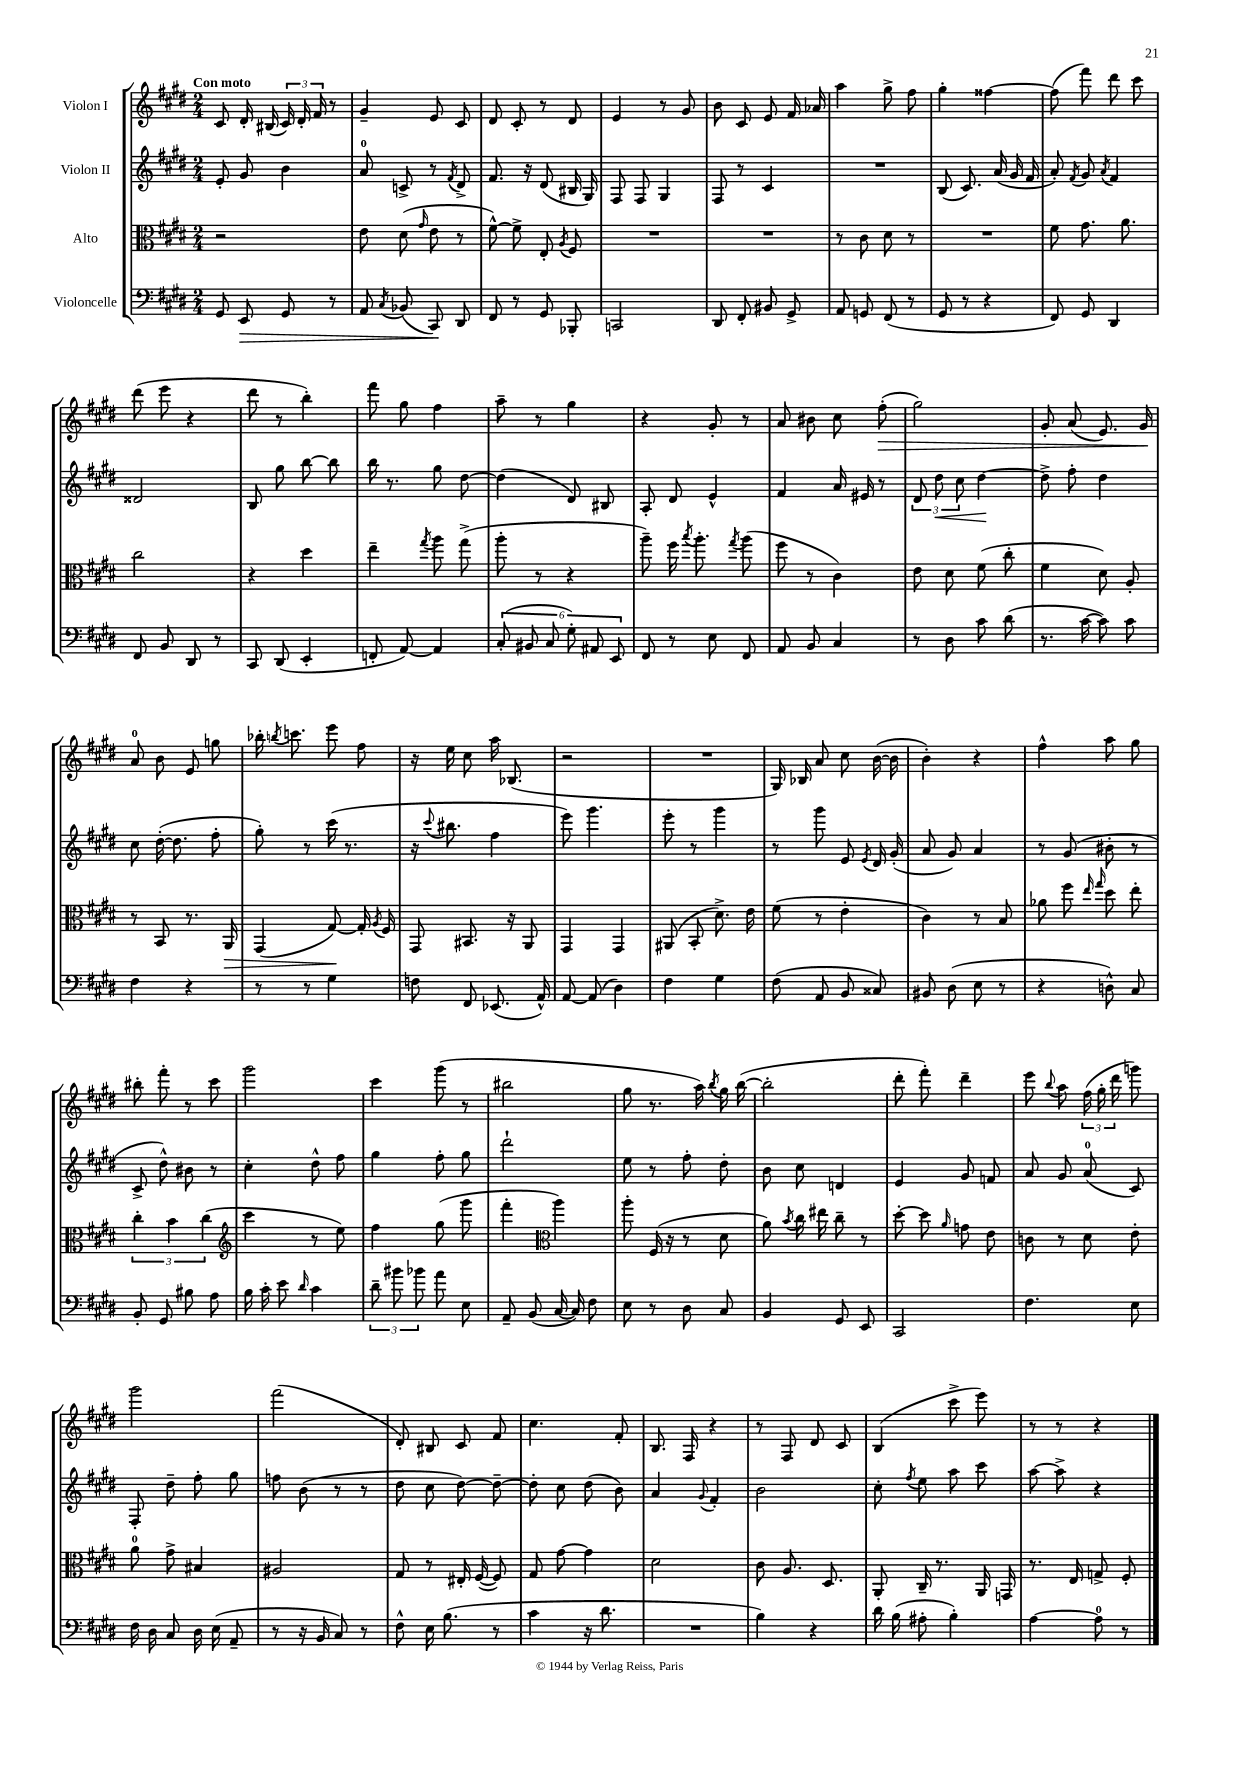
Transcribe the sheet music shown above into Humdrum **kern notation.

**kern	**kern	**kern	**kern
*staff4	*staff3	*staff2	*staff1
*clefF4	*clefC3	*clefG2	*clefG2
*k[f#c#g#d#]	*k[f#c#g#d#]	*k[f#c#g#d#]	*k[f#c#g#d#]
*M2/4	*M2/4	*M2/4	*M2/4
8GG#/	2r	8e'/	8c#/
8EE/	.	8g#/	16d#'/
.	.	.	(16B#/
8GG#/	.	4b\	24c#/)
.	.	.	24d#'/
.	.	.	24f#/
8r	.	.	8r
=	=	=	=
8AA/	8e\	8a/	4g#~/
8qC#/	.	.	.
(8BB-/	(8d#\	8c^/	.
.	16qqg#/	.	.
8CC#/)	8e\	8r	8e/
.	.	8qf#/	.
8DD#/	8r	8d#^/	8c#/
=	=	=	=
8FF#/	[8f#^^\)	8.f#/	8d#/
8r	8f#^\]	.	8c#'/
.	.	16r	.
8GG#/	8E'/	(8d#/	8r
.	8qA/	.	.
8BBB-'/	8F#/	16B#/	8d#/
.	.	16G#/)	.
=	=	=	=
2CC/	2r	8F#/	4e/
.	.	8F#/	.
.	.	4G#/	8r
.	.	.	8g#/
=	=	=	=
8DD#/	2r	8F#/	8b\
8FF#'/	.	8r	8c#/
8BB#/	.	4c#/	8e/
8GG#^/	.	.	16f#/
.	.	.	16a-/
=	=	=	=
8AA/	8r	2r	4aa\
8GG/	8c#\	.	.
(8FF#/	8d#\	.	8gg#^\
8r	8r	.	8ff#\
=	=	=	=
8GG#/	2r	(8B/	4gg#'\
8r	.	8.c#/)	.
4r	.	.	[4ff##\
.	.	(16a/	.
.	.	16g#/	.
.	.	16f#/	.
=	=	=	=
8FF#/)	8f#\	8a'/)	(8ff##\]
.	.	8qf#/	.
8GG#/	8.g#\	8g#/	8fff#\)
.	.	8qa/	.
4DD#/	.	4f#/	8ddd#\
.	8.a\	.	.
.	.	.	8ccc#\
=	=	=	=
8FF#/	2cc#\	2d##/	(8ddd#\
8BB/	.	.	8eee\
8DD#/	.	.	4r
8r	.	.	.
=	=	=	=
8CC#/	4r	8B/	8ddd#\
(8DD#/	.	8gg#\	8r
4EE'/	4dd#\	[8bb\	4bb'\)
.	.	8bb\]	.
=	=	=	=
8FF'/	4ee~\	16bb\	8fff#\
.	.	8.r	.
[8AA/)	.	.	8gg#\
.	8qgg#/	.	.
4AA/]	8aa\	8gg#\	4ff#\
.	(8gg#^\	[8dd#\	.
=	=	=	=
(12C#'/	8aa'\	(4dd#\]	8aa~\
12BB#/	.	.	.
.	8r	.	8r
12C#/	.	.	.
12G#'\)	4r	8d#/)	4gg#\
12AA#/	.	.	.
.	.	8B#/	.
12EE/	.	.	.
=	=	=	=
8FF#/	8aa~\)	8A'/	4r
8r	16ff#\	8d#/	.
.	8qbb/	.	.
.	8.aa'\	.	.
8E\	.	4e^^/	8g#'/
.	8qgg#/	.	.
8FF#/	(8aa\	.	8r
=	=	=	=
8AA/	8ff#\	4f#/	8a/
8BB/	8r	.	8b#\
4C#/	4c#\)	16a/	8cc#\
.	.	16e#/	.
.	.	8r	(8ff#'\
=	=	=	=
8r	8e\	12d#/	2gg#\)
.	.	12dd#\	.
8D#\	8d#\	.	.
.	.	12cc#\	.
8c#\	(8f#\	[4dd#\	.
(8d#\	8cc#'\	.	.
=	=	=	=
8.r	4f#\	8dd#^\]	8g#'/
.	.	8ff#'\	(8a/
[16c#\	.	.	.
8c#\])	8d#\)	4dd#\	8.e/)
8c#\	8A'/	.	.
.	.	.	16g#/
=	=	=	=
4F#\	8r	8cc#\	8a/
.	8BB/	([16dd#'\	8b\
.	.	8.dd#\]	.
4r	8.r	.	8e/
.	.	8ff#'\	8gg\
.	16AA/	.	.
=	=	=	=
8r	(4GG#/	8gg#'\)	16bb-'\
.	.	.	8qbb/
.	.	.	8.ccc\
8r	.	8r	.
4G#\	[8G#/)	(16ccc#\	8eee\
.	.	8.r	.
.	16G#'/]	.	8ff#\
.	8qA/	.	.
.	16F#/	.	.
=	=	=	=
8F\	8GG#/	16r	16r
.	.	8qqccc#/	.
.	.	8.bb#\	16ee\
8FF#/	8.BB#/	.	8cc#\
(8.EE-/	.	4ff#\	16aa\
.	16r	.	(8.B-/
.	8AA/	.	.
16AA^^/)	.	.	.
=	=	=	=
[8AA/	4GG#/	8eee\)	2r
(8AA/]	.	4.ggg#\	.
4D#\)	4GG#/	.	.
=	=	=	=
4F#\	(8AA#/	8eee'\	2r
.	8BB'/	8r	.
4G#\	8.d#^\)	4ggg#\	.
.	16e\	.	.
=	=	=	=
(8F#\	(8f#\	8r	16G#/)
.	.	.	16B-/
8AA/	8r	8ggg#\	8a/
8BB/	4e'\	8e/	8cc#\
.	.	8qe/	.
8C##/)	.	16d#/	([16b\
.	.	(16g#'/	16b\]
=	=	=	=
8BB#/	4c#\)	8a/	4b'\)
(8D#\	.	8g#/)	.
8E\	8r	4a/	4r
8r	8B/	.	.
=	=	=	=
4r	8a-\	8r	4ff#^^\
.	8ff#\	(8g#/	.
.	16qqee/	.	.
.	16qqgg#/	.	.
8D^^\)	8dd#\	8b#'\	8aa\
8C#/	8ee'\	8r	8gg#\
=	=	=	=
8BB'/	6cc#'\	8c#^/	8bb#'\
8GG#/	.	8dd#^^\)	8fff#'\
.	6b\	.	.
8B#\	.	8b#\	8r
.	(6cc#\	.	.
8A\	.	8r	8ccc#\
=	=	=	=
*	*clefG2	*	*
16B\	4ccc#\	4cc#'\	2ggg#\
16c#'\	.	.	.
8e\	.	.	.
16qqd#/	.	.	.
4c#\	8r	8dd#^^\	.
.	8ee\)	8ff#\	.
=	=	=	=
12d#~\	4ff#\	4gg#\	4ccc#\
12b#\	.	.	.
12b-\	.	.	.
8a\	(8gg#\	8ff#'\	(8ggg#\
8E\	8ggg#\	8gg#\	8r
=	=	=	=
8AA~/	4fff#'\	2ddd#`\	2bb#\
(8BB/	.	.	.
*	*clefC3	*	*
[16C#/	4aa\)	.	.
16C#/])	.	.	.
8F#\	.	.	.
=	=	=	=
8E\	8aa'\	8ee\	8gg#\
8r	(16F#/	8r	8.r
.	16r	.	.
8D#\	8r	8ff#'\	.
.	.	.	16aa\)
.	.	.	8qbb/
8C#/	8d#\	8dd#'\	16gg#\
.	.	.	([16bb\
=	=	=	=
4BB/	8a\)	8b\	2bb'\]
.	8qb/	.	.
.	16cc#\	8cc#\	.
.	16ee#\	.	.
8GG#/	8cc#~\	4d/	.
8EE/	8r	.	.
=	=	=	=
2CC#/	[8dd#'\	4e/	8ddd#'\
.	8dd#\]	.	8fff#'\)
.	16qqa/	.	.
.	8g\	8g#/	4ddd#~\
.	8e\	8f/	.
=	=	=	=
4.F#\	8c\	8a/	8eee\
.	.	.	8qqbb/
.	8r	8g#/	8aa\
.	8d#\	(8a/	(24ff#\
.	.	.	24gg#'\
.	.	.	24ddd#\
8E\	8e'\	8c#/)	8ggg\)
=	=	=	=
16F#\	8a\	8F#'/	2ggg#\
16D#\	.	.	.
8C#/	8g#^\	8dd#~\	.
16D#\	4B#/	8ff#'\	.
(16E\	.	.	.
8AA~/	.	8gg#\	.
=	=	=	=
8r	2A#/	8ff\	(2fff#\
16r	.	(8b\	.
16BB/	.	.	.
8C#/)	.	8r	.
8r	.	8r	.
=	=	=	=
8F#^^\	8G#/	8dd#\	8d#'/)
16E\	8r	8cc#\	8B#/
(8.B\	.	.	.
.	16E#'/	[8dd#\)	8c#/
.	([16F#/	.	.
8r	8F#/])	8dd#~\_	8f#/
=	=	=	=
4c#\	8G#/	8dd#'\]	4.cc#\
.	[8g#\	8cc#\	.
16r	4g#\]	(8dd#\	.
8.d#\	.	.	.
.	.	8b\)	8f#'/
=	=	=	=
2r	2d#\	4a/	8.B/
.	.	.	16F#/
.	.	8qqg#/	.
.	.	4f#'/	4r
=	=	=	=
4B\)	8c#\	2b\	8r
.	8.A/	.	8F#/
4r	.	.	8d#/
.	8.D#/	.	.
.	.	.	8c#/
=	=	=	=
16d#\	8AA'/	8cc#'\	(4B/
(16B\	.	.	.
.	.	8qff#/	.
8A#'\	16C#~/	8ee\	.
.	8.r	.	.
4B'\)	.	8aa\	8ccc#^\
.	16AA/	8ccc#\	8eee\)
.	16GG/	.	.
=	=	=	=
[4A\	8.r	[8aa\	8r
.	.	8aa^\]	8r
.	16E/	.	.
8A\]	8G^/	4r	4r
8r	8F#'/	.	.
==	==	==	==
*-	*-	*-	*-
